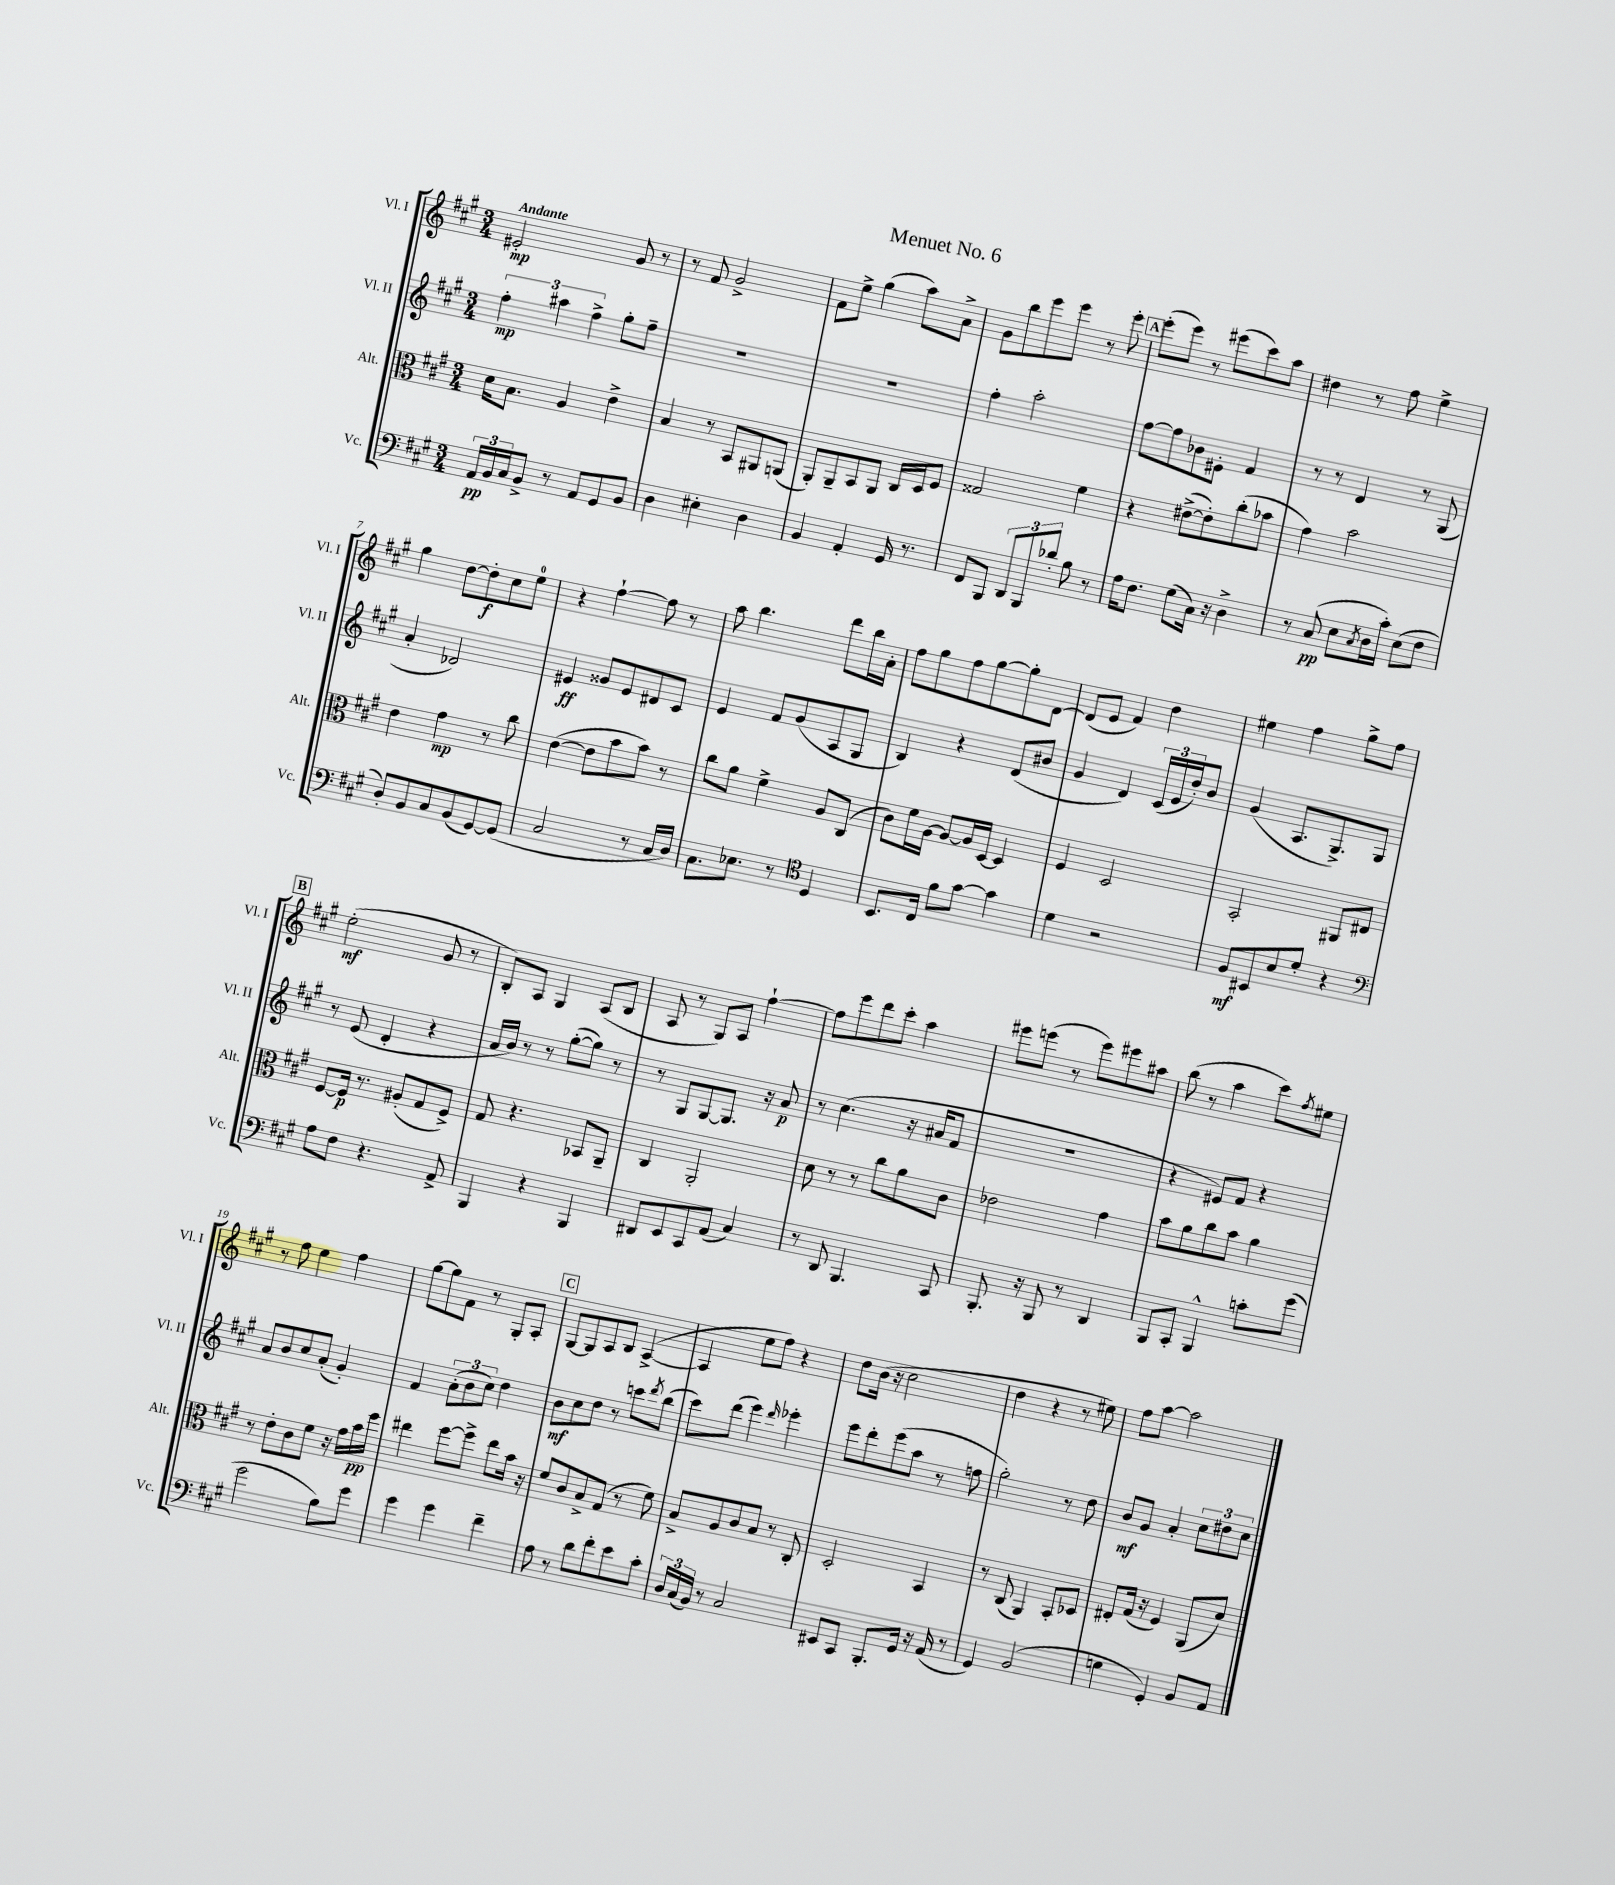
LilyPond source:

\header { title = "Menuet No. 6" }
<<
\new StaffGroup <<
\new Staff = "s0" \with { instrumentName = "Vl. I" shortInstrumentName = "Vl. I" } {
    \clef treble \key a \major \numericTimeSignature \time 3/4 \tempo "Andante"
    eis'2-.\mp gis'8 r8 |
    r8 fis'8 gis'2-> |
    fis'8 e''8-> gis''4( a''8) a'8-> |
    gis'8 b''8 e'''8 e'''8 r8 e'''8-. |
    \mark \markup { \box "A" } e'''8-.( e'''8) r8 eis'''8( cis'''8) a''8 |
    dis''4 r8 fis''8 e''4-> |
    gis''4 d''8~ d''8-.\f cis''8 e''8-0 |
    r4 fis''4~-! fis''8 r8 |
    a''8 b''4. d'''8 b''16 a'16-. |
    fis''8 gis''8 fis''8 gis''8~ gis''8-. d'8~ |
    d'8( e'8 fis'4) d''4 |
    eis''4 fis''4 gis''8-> fis''8 |
    \mark \markup { \box "B" } e''2-.\mf( gis'8 r8 |
    b8-.) a8 gis4 a8( b8 |
    a8 r8 gis8) a8 fis''4~-! |
    fis''8 e'''8 d'''8 cis'''8-. a''4 |
    eis'''8 e'''8( r8 e'''8) eis'''8 ais''8 |
    b''8( r8 a''4 cis'''8) \acciaccatura { fis''8 } eis''8 |
    r8 fis''8 e''4 fis''4 |
    gis''8~ gis''8 fis'8 r8 gis8-. a8-. |
    \mark \markup { \box "C" } gis8~ gis8 a8 b8 a4~->( |
    a4 e''8 fis''8) r4 |
    d''8 b'16( r16 cis''2 |
    d''4 r4 r8 eis''8) |
    fis''8 a''8~ a''2 \bar "|." |
}
\new Staff = "s1" \with { instrumentName = "Vl. II" shortInstrumentName = "Vl. II" } {
    \clef treble \key a \major \numericTimeSignature \time 3/4
    \tuplet 3/2 { fis''4-.\mp ais''4 fis''4-> } gis''8-. fis''8-- |
    R2. |
    R2. |
    fis''4-. a''2-. |
    \mark \markup { \box "A" } fis''8~ fis''8 bes'8 eis'8-. fis'4 |
    r8 r8 d'4 r8 gis8( |
    a'4-. des'2) |
    eis'4\ff gisis'8 eis'8 dis'8 cis'8 |
    e'4 fis'8 gis'8( a8 gis8 |
    b4) r4 d'8( bis'8 |
    gis'4 d'4) \tuplet 3/2 { cis'16( e'16 d''16-.) } b'8 |
    gis'4( a8. gis8.->) gis8 |
    \mark \markup { \box "B" } r8 e'8( d'4-. r4 |
    a'16 b'16) r8 r8 gis''8~-.( gis''8) r8 |
    r8 gis8 gis8~ gis8. r16 a'8\p |
    r8 cis''4.( r16 ais'16 fis'8 |
    R2. |
    r4 eis'8) fis'8 r4 |
    a'8 b'8 cis''8 a'8-.( gis'4-.) |
    fis'4 \tuplet 3/2 { a'8-.( b'8 cis''8) } d''4 |
    \mark \markup { \box "C" } b'8\mf cis''8 d''8 r8 c'''8 \acciaccatura { d'''8 } b''8( |
    cis'''8) d'''8( e'''4) \grace { d'''16 } ees'''4-. |
    e'''8 d'''8-. e'''8( a''8 r8 f''8 |
    gis''2-.) r8 d''8 |
    b'8\mf gis'8 a'4-. \tuplet 3/2 { cis''8 dis''8 cis''8 } \bar "|." |
}
\new Staff = "s2" \with { instrumentName = "Alt." shortInstrumentName = "Alt." } {
    \clef alto \key a \major \numericTimeSignature \time 3/4
    d'16 b8. a4 e'4-> |
    b4 r8 b,8 ais,8 a,8( |
    a,8-.) a,8-- b,8 a,8 cis16 d16 fis8 |
    gisis2 fis'4 |
    \mark \markup { \box "A" } r4 eis'8~->( eis'8-.) cis''8-.( bes'8 |
    gis'4) b'2 |
    e'4 gis'4\mp r8 cis''8 |
    e'4~( e'8 b'8 b'8) r8 |
    cis''8 a'8 fis'4-> a8 cis8( |
    cis'8) fis'16 a16~ a8~ a16 d16~ d4 |
    fis4 d2 |
    b,2-. ais,8 eis8 |
    \mark \markup { \box "B" } fis8~ fis16\p r8. ais8-.( gis8 fis8->) |
    gis8 r4. bes,8 a,8-- |
    cis4 a,2-. |
    d'8 r8 r8 cis''8 a'8 cis'8 |
    ees'2 gis'4 |
    b'8 a'8 cis''8 b'8 a'4 |
    r8 e'8-. cis'8 fis'8 r16 gis'16 b'16\pp fis''16 |
    eis''4 fis''8~ fis''8-> eis''8 b'16 r16 |
    \mark \markup { \box "C" } fis'8 cis'8 b8-> gis8( r8 fis'8) |
    b8-> a8 cis'8 b8 r8 cis8-. |
    d2-. b,4 |
    r8 cis8( a,4) b,8-. des8 |
    eis8-. gis16( r16 fis4) a,8( d'8) \bar "|." |
}
\new Staff = "s3" \with { instrumentName = "Vc." shortInstrumentName = "Vc." } {
    \clef bass \key a \major \numericTimeSignature \time 3/4
    \tuplet 3/2 { a,16\pp b,16 cis16 } b,8-> r8 a,8 gis,8 b,8 |
    d4 eis4-. d4 |
    b,4 a,4-. gis,16 r8. |
    fis,8 b,,8 \tuplet 3/2 { d,8 b,,8 des'8-. } b8 r8 |
    \mark \markup { \box "A" } a16 fis8. gis8( cis16) r16 d4-> |
    r8 cis8\pp( e8 \acciaccatura { cis8 } d16 cis'16-.) e8( fis8 |
    d8-.) b,8 cis8 b,8( gis,8~) gis,8( |
    cis2 r8 cis16 d16) |
    cis8. ees8. r8 \clef tenor d4 |
    b,8. cis16 fis'8 gis'8~ gis'4 |
    d'4 r2 |
    fis8\mf bis,8 b8 d'8-. r4 |
    \mark \markup { \box "B" } \clef bass a8 fis8 r4. a,8-> |
    b,,4 r4 b,,4 |
    dis,8 e,8 cis,8 a,8( cis4) |
    r8 d,8 b,,4. cis,8 |
    b,,8.-. r16 b,,8 r8 d,4 |
    b,,8 cis,8-. b,,4-^ c'8-. gis'8( |
    gis'2 b8) gis'8 |
    gis'4 gis'4 fis'4-- |
    \mark \markup { \box "C" } a8 r8 d'8 fis'8-. e'8 cis'8-. |
    \tuplet 3/2 { d16 cis16( b,16) } r8 cis2 |
    eis,8 cis,8 b,,8.-. gis,16 r16 a,16( r8 |
    gis,4) b,2( |
    g4 gis,4-.) b,8 a,8 \bar "|." |
}
>>
>>
